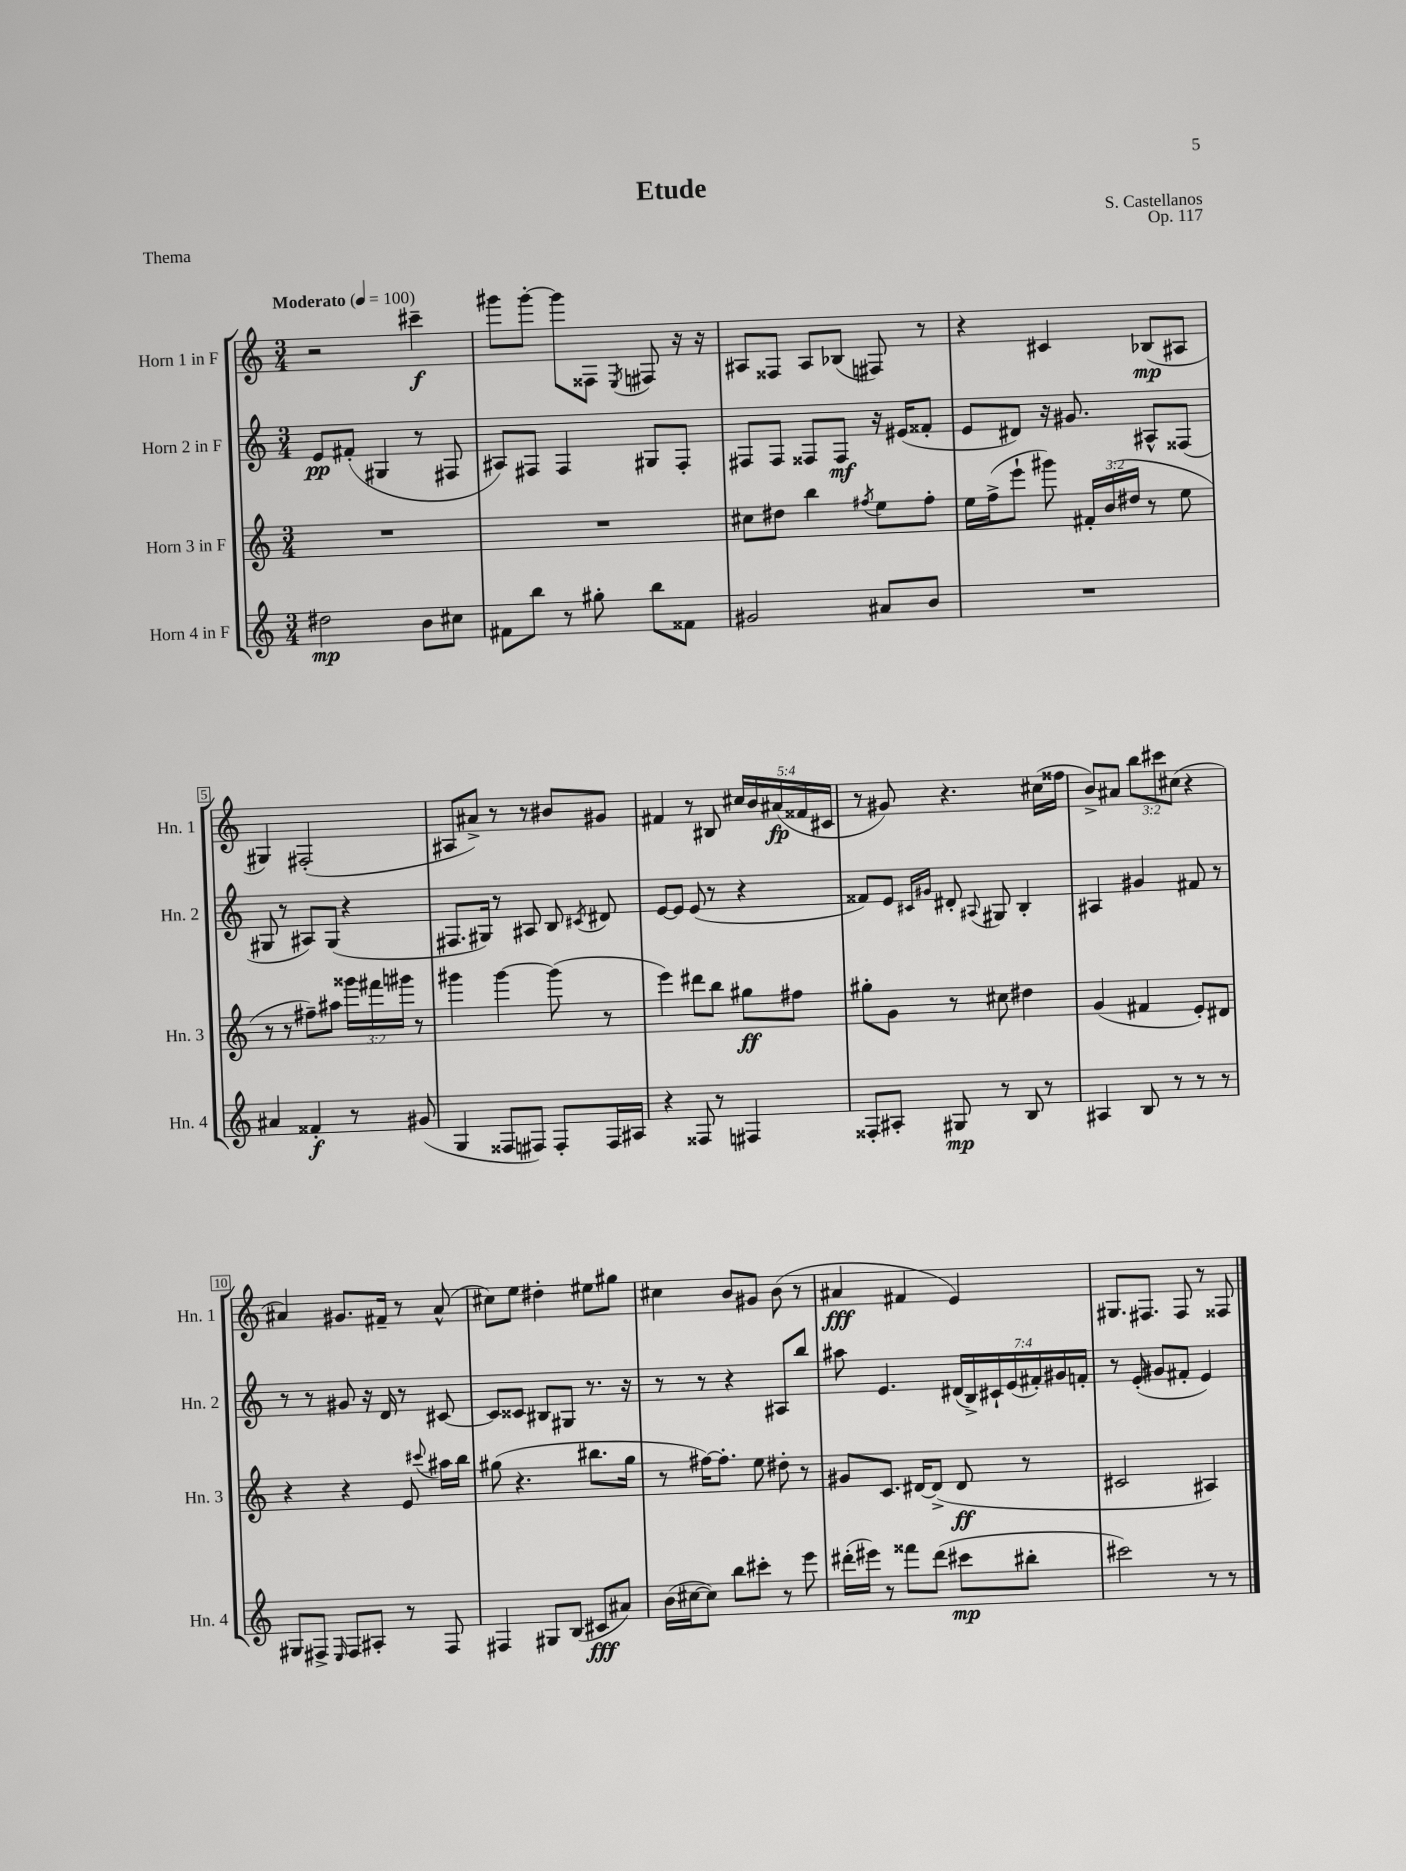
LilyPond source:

\header { title = "Etude" composer = "S. Castellanos" opus = "Op. 117" piece = "Thema" }
<<
\new StaffGroup <<
\new Staff = "s0" \with { instrumentName = "Horn 1 in F" shortInstrumentName = "Hn. 1" } {
    \clef treble \key c \major \numericTimeSignature \time 3/4 \override Staff.TupletNumber.text = #tuplet-number::calc-fraction-text \tempo "Moderato" 4 = 100
    \autoBeamOff r2 cis'''4--\f |
    gis'''8[ gis'''8]~-. gis'''8[ fisis8] \acciaccatura { e8 } fis8 r16 r16 |
    ais8[ fisis8] ais8[ bes8]( fis8) r8 |
    r4 cis'4 bes8[\mp( ais8] |
    gis4) fis2-.( |
    ais8[ ais'8]->) r8 r8 bis'8[ gis'8] |
    fis'4 r8 bis8 \tuplet 5/4 { cis''16[ b'16 ais'16\fp( fisis'16 cis'16] } |
    r8 gis'8) r4. cis''16[( fisis''16] |
    b'8[->) ais'8] \tuplet 3/2 { b''8[ cis'''8 cis''8]( } r4 |
    ais'4) gis'8.[ fis'16]-- r8 ais'8-^( |
    cis''8[) e''8] dis''4-. eis''8[ gis''8] |
    cis''4 b'8[ gis'8] b'8( r8 |
    ais'4\fff fis'4 e'4) |
    gis8.[ fis8.] fis8 r8 fisis8 \bar "|." |
}
\new Staff = "s1" \with { instrumentName = "Horn 2 in F" shortInstrumentName = "Hn. 2" } {
    \clef treble \key c \major \numericTimeSignature \time 3/4 \override Staff.TupletNumber.text = #tuplet-number::calc-fraction-text
    \autoBeamOff e'8[\pp fis'8]-.( gis4 r8 fis8 |
    ais8[) fis8] fis4 gis8[ fis8]-. |
    fis8[ fis8] fisis8[ fisis8]\mf r16 eis'16[( fisis'8]-. |
    e'8[ dis'8]) r16 gis'8. ais8[-^ fisis8]( |
    gis8 r8 ais8[) gis8]( r4 |
    fis8.[ gis16]) r8 ais8 b8 \acciaccatura { cis'8 } dis'8 |
    e'8[~ e'8] e'8( r8 r4 |
    fisis'8[) e'8] \grace { cis'16[ gis'16] } dis'8-. \appoggiatura { ais8 } gis8 b4-. |
    ais4 gis'4 fis'8 r8 |
    r8 r8 gis'8 r16 d'16 r8 cis'8~ |
    cis'8[ cisis'8] bis8[ gis8] r8. r16 |
    r8 r8 r4 ais8[ b''8] |
    ais''8 e'4. \tuplet 7/4 { dis'16[( b16->) cis'16-! e'16( fis'16-.) gis'16 f'16]-. } |
    r8 e'8-.( gis'8[ fis'8]-. e'4) \bar "|." |
}
\new Staff = "s2" \with { instrumentName = "Horn 3 in F" shortInstrumentName = "Hn. 3" } {
    \clef treble \key c \major \numericTimeSignature \time 3/4 \override Staff.TupletNumber.text = #tuplet-number::calc-fraction-text
    \autoBeamOff R2. |
    R2. |
    cis''8[ dis''8] b''4 \acciaccatura { fis''8 } e''8[ fis''8]-. |
    e''16[ f''16->( e'''8]-! gis'''8) \tuplet 3/2 { fis'16[-. b'16( dis''16] } r8 e''8 |
    r8 r8 fis''8[--) ais''8] \tuplet 3/2 { gisis'''16[ fis'''16 gis'''16] } r8 |
    gis'''4 gis'''4~ gis'''8( r8 |
    e'''4) dis'''8[ b''8] gis''8[\ff fis''8] |
    gis''8[-. g'8] r8 cis''8 dis''4 |
    g'4( fis'4 e'8[-.) dis'8] |
    r4 r4 e'8 \appoggiatura { cis'''8 } ais''16[ b''16] |
    gis''8( r4. bis''8.[ gis''16] |
    r8 fis''16[~) fis''8.]-. e''8 dis''8-. r8 |
    gis'8[ c'8.] dis'16[~ dis'8]->( dis'8\ff r8 |
    cis'2 ais4) \bar "|." |
}
\new Staff = "s3" \with { instrumentName = "Horn 4 in F" shortInstrumentName = "Hn. 4" } {
    \clef treble \key c \major \numericTimeSignature \time 3/4
    \autoBeamOff dis''2\mp b'8[ cis''8] |
    fis'8[ b''8] r8 gis''8-. b''8[ fisis'8] |
    gis'2 ais'8[ b'8] |
    R2. |
    ais'4 fisis'4-.\f r8 gis'8( |
    g4 fisis8[ fis8]) fis8[-. fis16 ais16] |
    r4 fisis8 r8 fis4 |
    fisis8[-. ais8]-. gis8\mp r8 b8 r8 |
    ais4 b8 r8 r8 r8 |
    gis8[ fis8]-> \grace { e16 } fis8[ ais8]-. r8 fis8 |
    fis4 gis8[ b8]( cis'8[\fff ais'8]) |
    b'16[( cis''16~ cis''8]) b''8[ cis'''8]-. r8 e'''8 |
    dis'''16[-.( eis'''16]) r8 fisis'''8[ dis'''8]( cis'''8[\mp bis''8]-. |
    cis'''2) r8 r8 \bar "|." |
}
>>
>>
\layout { \context { \Score \override BarNumber.stencil = #(make-stencil-boxer 0.1 0.3 ly:text-interface::print) } }
